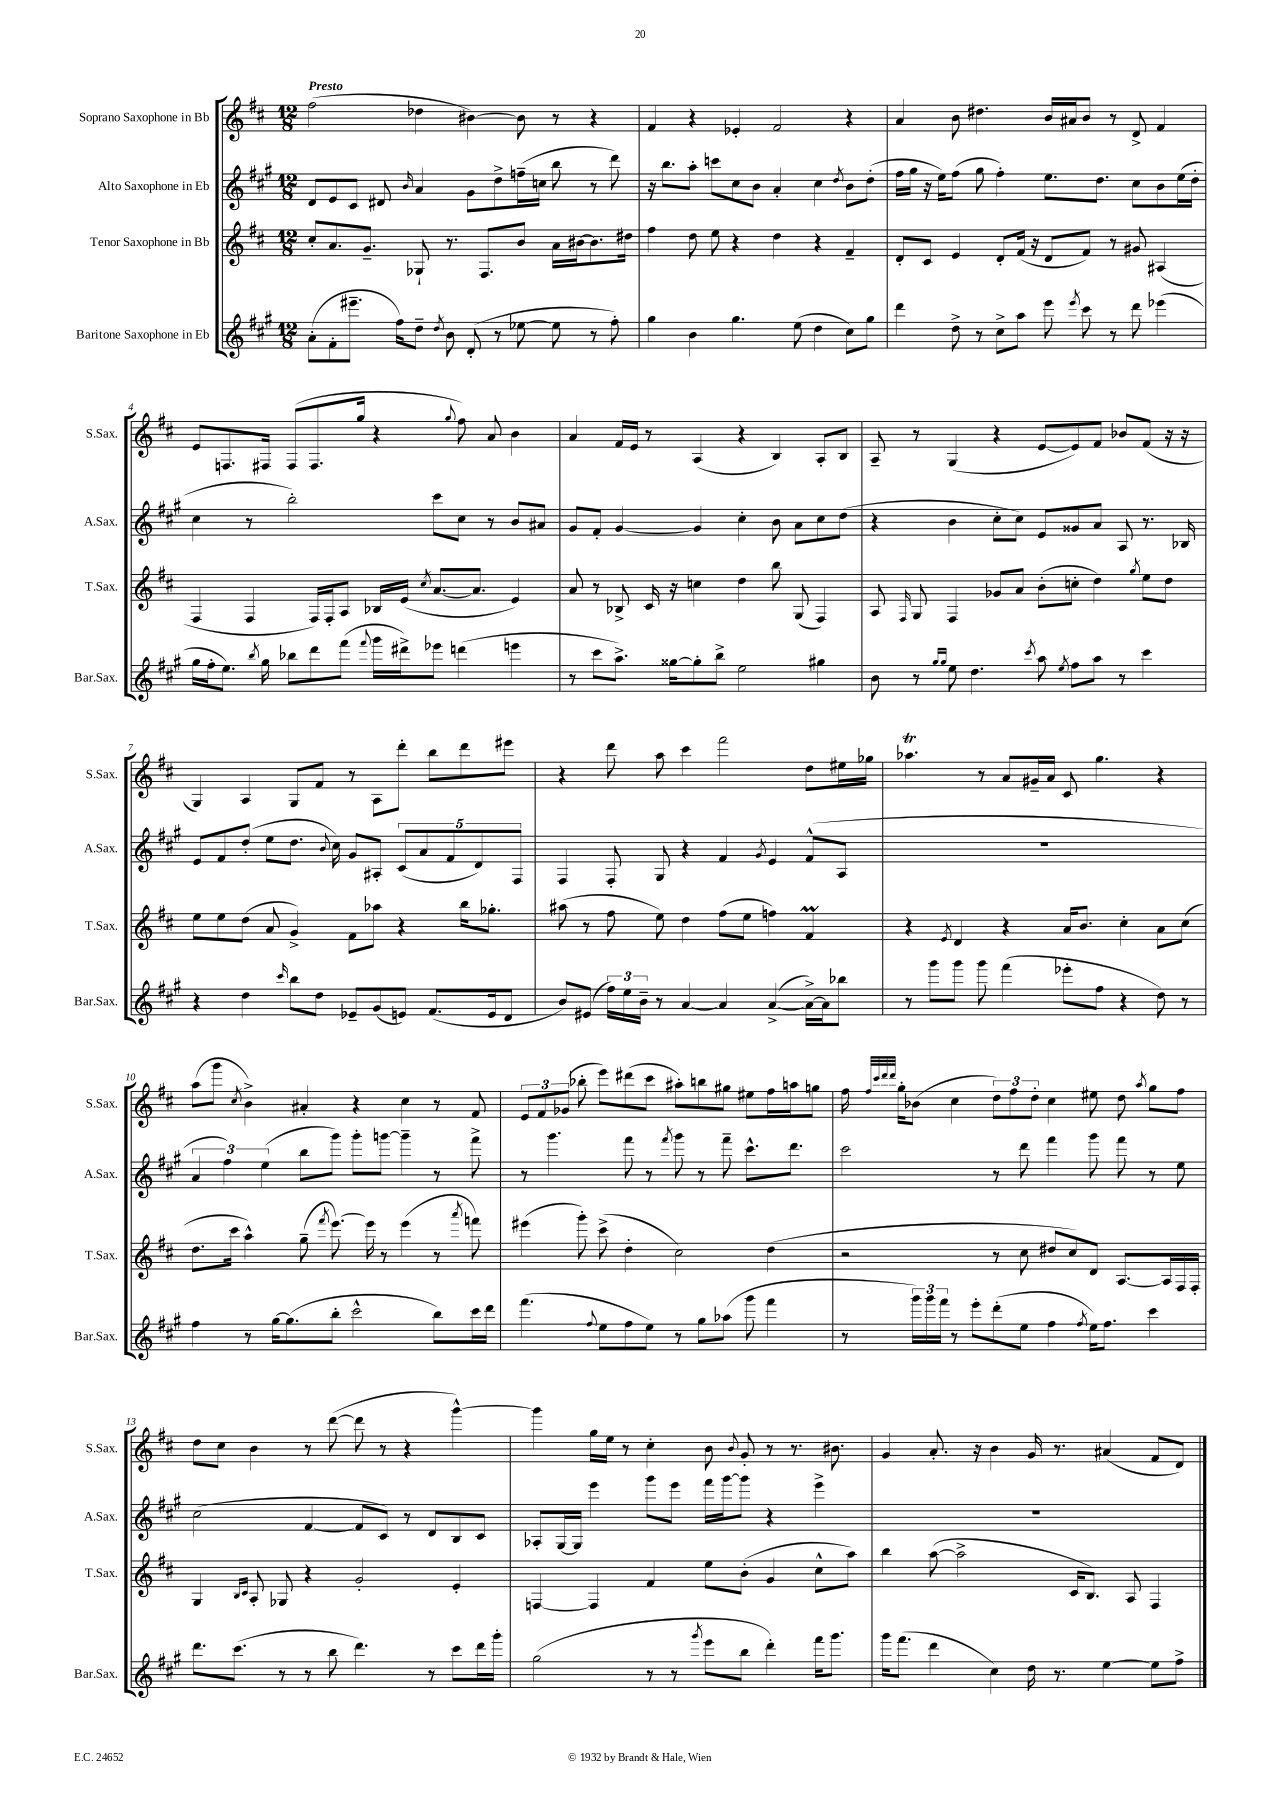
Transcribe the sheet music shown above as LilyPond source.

<<
\new StaffGroup <<
\new Staff = "s0" \with { instrumentName = "Soprano Saxophone in Bb" shortInstrumentName = "S.Sax." } {
    \clef treble \key d \major \numericTimeSignature \time 12/8 \tempo "Presto"
    \autoBeamOff fis''2( des''4 bis'4~) bis'8 r8 r4 |
    fis'4 r4 ees'4-. fis'2 r4 |
    a'4 b'8 dis''4. b'16[ ais'16 b'8] r8 d'8-> fis'4 |
    e'8[ f8. fis16] fis8[( fis8. g''16] r4 \appoggiatura { g''8 } fis''8) a'8 b'4 |
    a'4 fis'16[ e'16] r8 a4( r4 b4) a8[-. b8] |
    a8-- r8 g4( r4 e'8[~ e'8) fis'8] bes'8[ fis'8]( r16 r16 |
    g4) a4 g8[ fis'8] r8 a8[ d'''8]-. b''8[ d'''8 eis'''8] |
    r4 d'''8 a''8 cis'''4 fis'''2 d''8[ eis''16 ges''16] |
    aes''4.\trill r8 a'8[ gis'16-- a'16] cis'8 g''4. r4 |
    a''8[( g'''8] \acciaccatura { cis''8 } b'4->) ais'4-. r4 cis''4 r8 fis'8 |
    \tuplet 3/2 { e'8[ fis'8 ges'8]( } bes''8-. e'''8[) dis'''8( cis'''8] ais''8[-.) b''8 gis''8] eis''8[ fis''16 a''16 g''8] |
    fis''16 \grace { fis''32[ cis'''32 d'''32 d'''32] } g''16[-. bes'8]( cis''4 \tuplet 3/2 { d''8[) fis''8 d''8]-. } cis''4 eis''8 d''8 \acciaccatura { a''8 } g''8[ fis''8] |
    d''8[ cis''8] b'4 r8 d'''8~( d'''8 r8 r4 g'''4~-^) |
    g'''4 g''16[ e''16] r8 cis''4-. b'8 \appoggiatura { b'8 } g'8-. r8 r8. bis'8. |
    g'4 a'8.-. r16 b'4 g'16 r8. ais'4( fis'8[ d'8]) \bar "|." |
}
\new Staff = "s1" \with { instrumentName = "Alto Saxophone in Eb" shortInstrumentName = "A.Sax." } {
    \clef treble \key a \major \numericTimeSignature \time 12/8
    \autoBeamOff d'8[ e'8 cis'8] dis'8 \grace { b'16 } a'4 gis'8[ d''8-> f''16--( c''16] b''8 r8 d'''8) |
    r16 b''8.[ a''8]-. c'''8[ cis''8 b'8] a'4-. cis''4 \acciaccatura { d''8 } b'8[ d''8]-.( |
    fis''16[ gis''16] r16 e''16[) fis''8]( gis''8 fis''4-.) e''8.[ d''8.] cis''8[ b'8 e''16( d''16]-. |
    cis''4 r8 b''2-.) cis'''8[ cis''8] r8 b'8[ ais'8] |
    gis'8[ fis'8]-. gis'4~ gis'4 cis''4-. b'8 a'8[ cis''8 d''8]( |
    r4 b'4 cis''8[-. cis''8]) e'8[ gisis'8 a'8] a8 r8. bes16 |
    e'8[ fis'8 d''8]-.( e''8[ d''8.] \appoggiatura { b'8 } cis''16) gis'8[ ais8]-. \tuplet 5/4 { cis'8[( a'8 fis'8 d'8) fis8] } |
    fis4 fis8-. gis8 r4 fis'4 \acciaccatura { gis'8 } e'4 fis'8[-^( a8] |
    R1. |
    \tuplet 3/2 { a'4 fis''4) e''4( } b''8[ gis'''8]) gis'''8[-. g'''8]~ g'''4-- r8 fis'''8-> |
    r8 gis'''4. fis'''8 r8 \acciaccatura { fis'''8 } gis'''8 r8 fis'''8-- cis'''8.[-^ d'''8.] |
    cis'''2 r8 d'''8 fis'''4 gis'''8 fis'''8 r8 e''8 |
    cis''2( fis'4~ fis'8[ cis'8]) r8 d'8[ b8 cis'8] |
    aes8[-. gis16~ gis16] e'''4 gis'''8[ e'''8] fis'''16[ gis'''16~ gis'''8] r4 e'''4-> |
    R1. \bar "|." |
}
\new Staff = "s2" \with { instrumentName = "Tenor Saxophone in Bb" shortInstrumentName = "T.Sax." } {
    \clef treble \key d \major \numericTimeSignature \time 12/8
    \autoBeamOff cis''8[-. a'8. g'8.]-- ges8-! r8. fis8.[ b'8] a'16[ bis'16~ bis'8. dis''16] |
    fis''4 d''8 e''8 r4 d''4 r4 fis'4-- |
    d'8[-. cis'8] e'4 d'8[-. fis'16]( r16 d'8[ fis'8]) r8 gis'8 ais4( |
    fis4 fis4 fis16[) fis16-. a8] bes16[ e'16]( \acciaccatura { cis''8 } a'8.[~ a'8.] e'4) |
    a'8 r8 bes8-> cis'16 r16 c''4 d''4 b''8 g8( fis4) |
    a8 \grace { fis16 } g8 fis4 ges'8[ a'8] b'8[-.( c''8]-. d''4) \acciaccatura { g''8 } e''8[ d''8] |
    e''8[ e''8 d''8]( a'8 g'4->) fis'8[ aes''8] r4 b''16[ ges''8.]-. |
    ais''8( r8 fis''8 e''8) d''4 fis''8[( e''8] f''4) fis'4\prall |
    r4 \acciaccatura { e'8 } d'4 r4 a'16[ b'8.] cis''4-. a'8[ cis''8]( |
    d''8.[ cis'''16] a''4-^) g''8--( \acciaccatura { fis'''8 } e'''8.~) e'''16 r8 e'''4( r8 \acciaccatura { a'''8 } f'''8) |
    eis'''4( g'''8-.) cis'''8->( d''4-. cis''2) d''4( |
    r2 r8 cis''8 dis''8[ cis''8) d'8] a8.[~ a16 fis16 fis16]-. |
    g4 \grace { b16[ cis'16] } a8-. ges8 r4 g'2-. e'4-. |
    f4~ f4 fis'4 e''8[ b'8]-.( g'4 cis''8[-^ a''8]) |
    b''4 a''8~( a''2-> cis'16[ b8.]) a8 fis4 \bar "|." |
}
\new Staff = "s3" \with { instrumentName = "Baritone Saxophone in Eb" shortInstrumentName = "Bar.Sax." } {
    \clef treble \key a \major \numericTimeSignature \time 12/8
    \autoBeamOff a'8[-.( fis'8-. eis'''8.]-- fis''16[) d''8]-- \acciaccatura { d''8 } b'8 d'8-.( r8 ees''8~ ees''8 r8 fis''8-.) |
    gis''4 b'4 gis''4. e''8( d''4 cis''8[) gis''8] |
    d'''4 d''8-> r8 cis''8[-> a''8] e'''8 \acciaccatura { e'''8 } cis'''8 r8 d'''8 ees'''4( |
    gis''16[ fis''16-. e''8.]) \acciaccatura { b''8 } gis''16 bes''8[ d'''8 fis'''8]( \appoggiatura { fis'''8 } gis'''16[ dis'''16->) ees'''8] d'''4( e'''4 |
    r8 cis'''8[ a''8.]->) gisis''16[~ gisis''8-. b''8]-> e''2 gis''4 |
    b'8 r8 \grace { gis''16[ gis''16] } e''8 d''4. \acciaccatura { cis'''8 } a''8 \acciaccatura { e''8 } fis''8[ a''8] r8 cis'''4 |
    r4 d''4 \grace { cis'''16 } b''8[ d''8] ees'8[-- gis'8( e'8]) fis'8.[( e'16 d'8] |
    b'8[) eis'8]( \tuplet 3/2 { fis''16[) e''16 b'16]-- } r8 a'4~ a'4 a'4~->( a'16[~->) a'16 bes''8] |
    r8 gis'''8[ gis'''8] gis'''8 fis'''4( ees'''8[-. fis''8] r4 d''8) r8 |
    fis''4 r8 gis''16[~ gis''8.( b''8]-. cis'''2-^ b''8[) cis'''16 d'''16] |
    fis'''4.( \appoggiatura { fis''8 } e''8[ fis''8 e''8]) r8 gis''8[ aes''8]( gis'''8 fis'''4 |
    r8 \tuplet 3/2 { gis'''16[) gis'''16 fis'''16] } r8 e'''8[-. d'''8-.( e''8] fis''4 \acciaccatura { fis''8 } e''16[) fis''8.] cis'''4 |
    d'''8.[ cis'''8.]( r8 r8 b''8 d'''4.) r8 cis'''8[ d'''16 gis'''16]-. |
    gis''2( r8 r8 \acciaccatura { gis'''8 } e'''8[ b''8] d'''4-.) fis'''16[ gis'''8.] |
    gis'''16[ fis'''8.]( d'''4 cis''4) d''16 r8. e''4~ e''8[ fis''8]-> \bar "|." |
}
>>
>>
